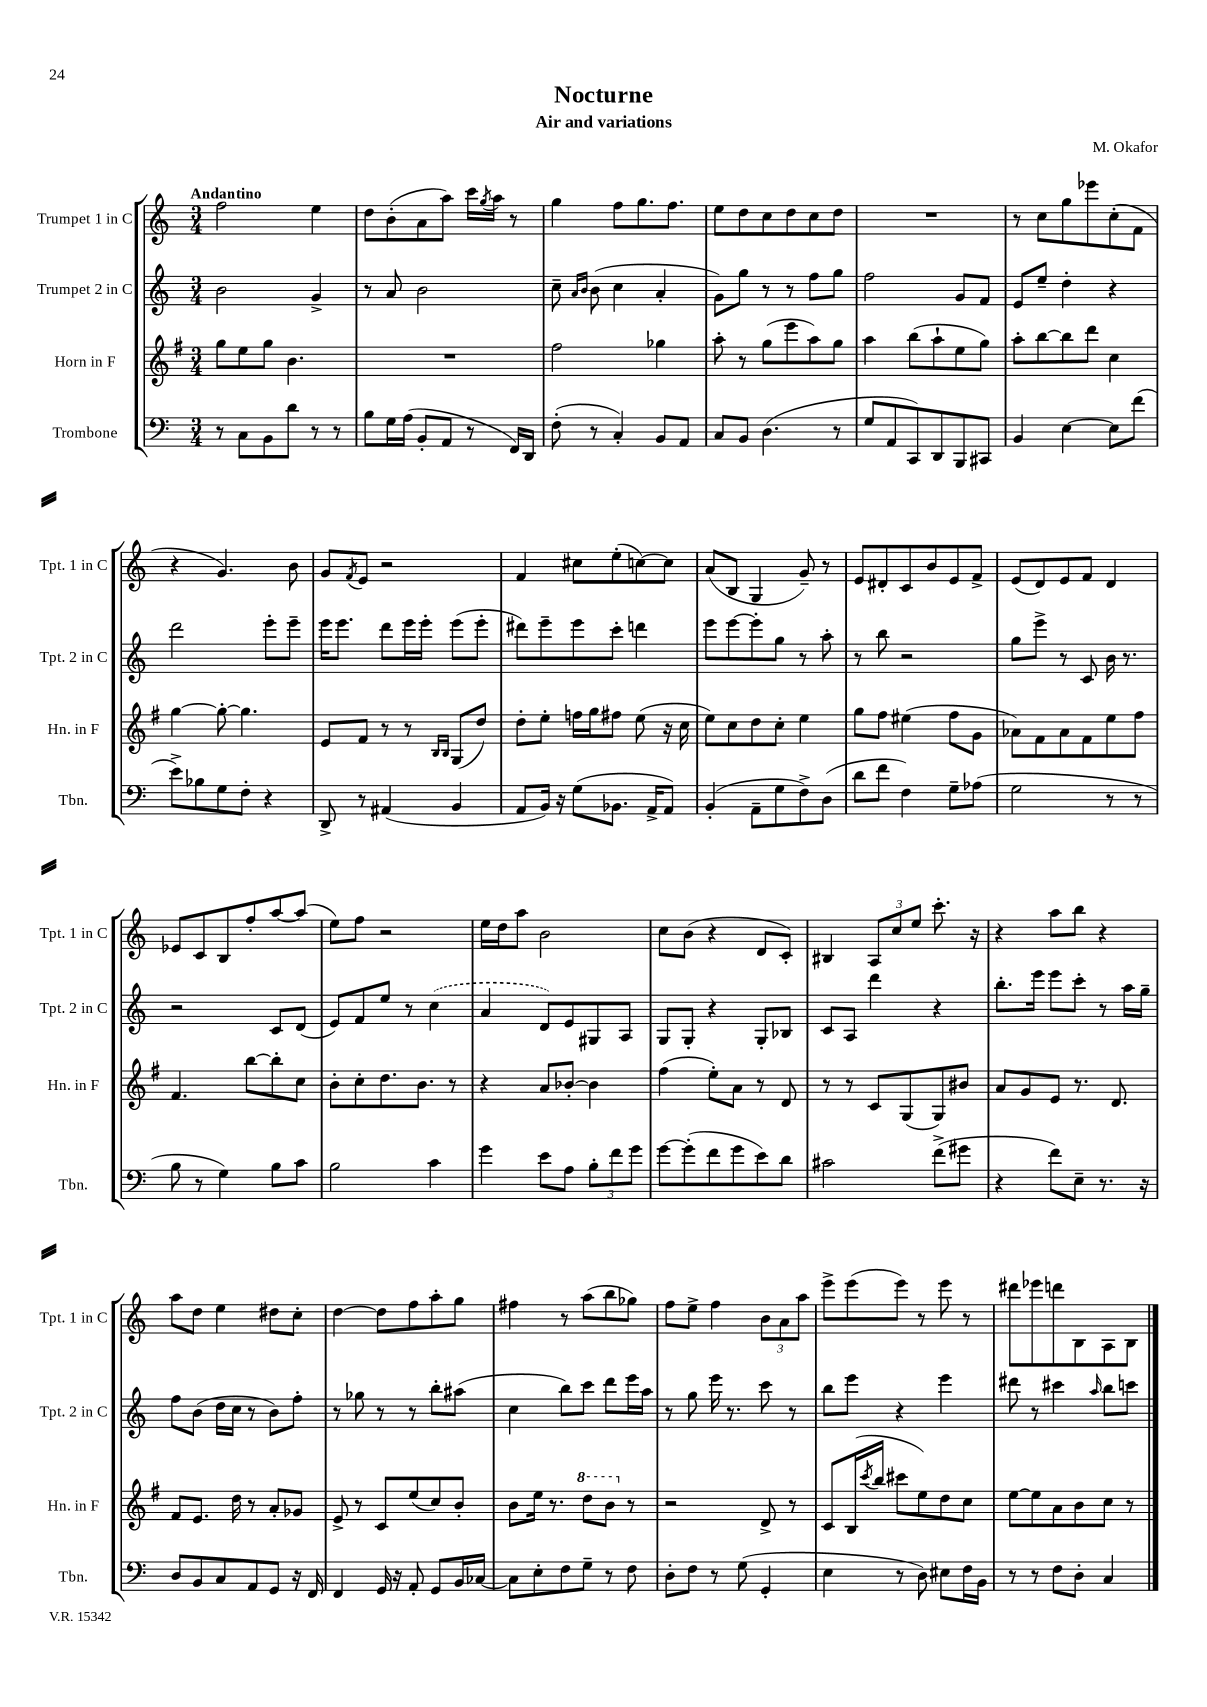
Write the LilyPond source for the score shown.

\header { title = "Nocturne" composer = "M. Okafor" subtitle = "Air and variations" }
<<
\new StaffGroup <<
\new Staff = "s0" \with { instrumentName = "Trumpet 1 in C" shortInstrumentName = "Tpt. 1 in C" } {
    \clef treble \key c \major \numericTimeSignature \time 3/4 \tempo "Andantino"
    f''2 e''4 |
    d''8 b'8-.( a'8 a''8) c'''16 \acciaccatura { g''8 } a''16 r8 |
    g''4 f''8 g''8. f''8. |
    e''8 d''8 c''8 d''8 c''8 d''8 |
    R2. |
    r8 c''8 g''8 ees'''8 c''8-.( f'8 |
    r4 g'4.) b'8 |
    g'8 \acciaccatura { f'8 } e'8 r2 |
    f'4 cis''8 e''8-.( c''8~) c''8 |
    a'8( b8 g4 g'8--) r8 |
    e'8 dis'8-. c'8 b'8 e'8 f'8-> |
    e'8( d'8) e'8 f'8 d'4 |
    ees'8 c'8 b8 f''8-. a''8~ a''8( |
    e''8) f''8 r2 |
    e''16 d''16 a''8 b'2 |
    c''8 b'8( r4 d'8 c'8-.) |
    bis4 \tuplet 3/2 { a8 c''8 e''8 } c'''8.-. r16 |
    r4 a''8 b''8 r4 |
    a''8 d''8 e''4 dis''8 c''8-. |
    d''4~ d''8 f''8 a''8-. g''8 |
    fis''4 r8 a''8( b''8 ges''8) |
    f''8 e''8-> f''4 \tuplet 3/2 { b'8 a'8 a''8 } |
    e'''8-> e'''8( e'''8) r8 e'''8 r8 |
    dis'''8 ees'''8 d'''8 b8 a8 b8 \bar "|." |
}
\new Staff = "s1" \with { instrumentName = "Trumpet 2 in C" shortInstrumentName = "Tpt. 2 in C" } {
    \clef treble \key c \major \numericTimeSignature \time 3/4
    b'2 g'4-> |
    r8 a'8 b'2 |
    c''8-- \grace { a'16 b'16 } b'8( c''4 a'4-. |
    g'8) g''8 r8 r8 f''8 g''8 |
    f''2 g'8 f'8 |
    e'8 e''8-- d''4-. r4 |
    d'''2 e'''8-. e'''8-- |
    e'''16 e'''8. d'''8 e'''16 e'''16-. e'''8( e'''8-. |
    dis'''8) e'''8-- e'''8 c'''8-. d'''4 |
    e'''8 e'''8~ e'''8-. g''8 r8 a''8-. |
    r8 b''8 r2 |
    g''8 e'''8-> r8 c'8 b'16 r8. |
    r2 c'8 d'8( |
    e'8) f'8 e''8 r8 \once \slurDashed c''4( |
    a'4 d'8) e'8 gis8 a8 |
    g8 g8-. r4 g8-. bes8 |
    c'8 a8 d'''4 r4 |
    b''8.-. e'''16 e'''8 c'''8-. r8 a''16 g''16-- |
    f''8 b'8( d''16 c''16 r8 b'8) f''8-. |
    r8 ges''8 r8 r8 b''8-. ais''8( |
    c''4 b''8) c'''8 d'''8 e'''16 a''16 |
    r8 g''8 e'''16 r8. c'''8 r8 |
    b''8 e'''8 r4 e'''4 |
    dis'''8 r8 cis'''4 \grace { a''16 } b''8 c'''8 \bar "|." |
}
\new Staff = "s2" \with { instrumentName = "Horn in F" shortInstrumentName = "Hn. in F" } {
    \clef treble \key g \major \numericTimeSignature \time 3/4
    g''8 e''8 g''8 b'4. |
    R2. |
    fis''2 ges''4 |
    a''8-. r8 g''8( e'''8 a''8) g''8 |
    a''4 b''8( a''8-! e''8 g''8) |
    a''8-. b''8~ b''8 d'''8 c''4 |
    g''4~ g''8~-. g''4. |
    e'8 fis'8 r8 r8 \grace { b16 b16 } g8( d''8) |
    d''8-. e''8-. f''16 g''16 fis''8 e''8( r16 c''16 |
    e''8) c''8 d''8 c''8-. e''4 |
    g''8 fis''8 eis''4( fis''8 g'8 |
    aes'8) fis'8 aes'8 fis'8 e''8 fis''8 |
    fis'4. b''8~ b''8-. c''8 |
    b'8-. c''8-. d''8. b'8. r8 |
    r4 a'8 bes'8~-. bes'4 |
    fis''4( e''8-.) a'8 r8 d'8 |
    r8 r8 c'8 g8( g8) bis'8 |
    a'8 g'8 e'8 r8. d'8. |
    fis'8 e'8. d''16 r8 a'8-. ges'8 |
    e'8-> r8 c'8 e''8( c''8) b'8-. |
    b'8 e''16 r8. \ottava #1 d'''8 b''8 \ottava #0 r8 |
    r2 d'8-> r8 |
    c'8 b16( \acciaccatura { c'''8 } b''16 cis'''8 e''8) d''8 c''8 |
    e''8~ e''8 a'8 b'8 c''8 r8 \bar "|." |
}
\new Staff = "s3" \with { instrumentName = "Trombone" shortInstrumentName = "Tbn." } {
    \clef bass \key c \major \numericTimeSignature \time 3/4
    r8 c8 b,8 d'8 r8 r8 |
    b8 g16 a16( b,8-. a,8 r8 f,16) d,16 |
    f8-.( r8 c4-.) b,8 a,8 |
    c8 b,8 d4.( r8 |
    g8 a,8 c,8) d,8 b,,8 cis,8 |
    b,4 e4~ e8 f'8( |
    e'8->) bes8 g8 f8-. r4 |
    d,8-> r8 ais,4( b,4 |
    a,8 b,16) r16 g8( bes,8. a,16-> a,8) |
    b,4-.( a,8-- g8 f8->) d8( |
    d'8 f'8 f4) g8-- aes8( |
    g2 r8 r8 |
    b8 r8 g4) b8 c'8 |
    b2 c'4 |
    g'4 e'8 a8 \tuplet 3/2 { b8-. f'8 g'8 } |
    g'8~ g'8-.( f'8 g'8 e'8) d'8 |
    cis'2 f'8->( gis'8 |
    r4 f'8) e8-- r8. r16 |
    d8 b,8 c8 a,8 g,8 r16 f,16 |
    f,4 g,16 r16 a,8-. g,8 b,16 ces16~ |
    ces8 e8-. f8 g8-- r8 f8 |
    d8-. f8 r8 g8( g,4-. |
    e4 r8 d8) eis8 f16 b,16 |
    r8 r8 f8 d8-. c4 \bar "|." |
}
>>
>>
\layout { \context { \Score \remove "Bar_number_engraver" } }
